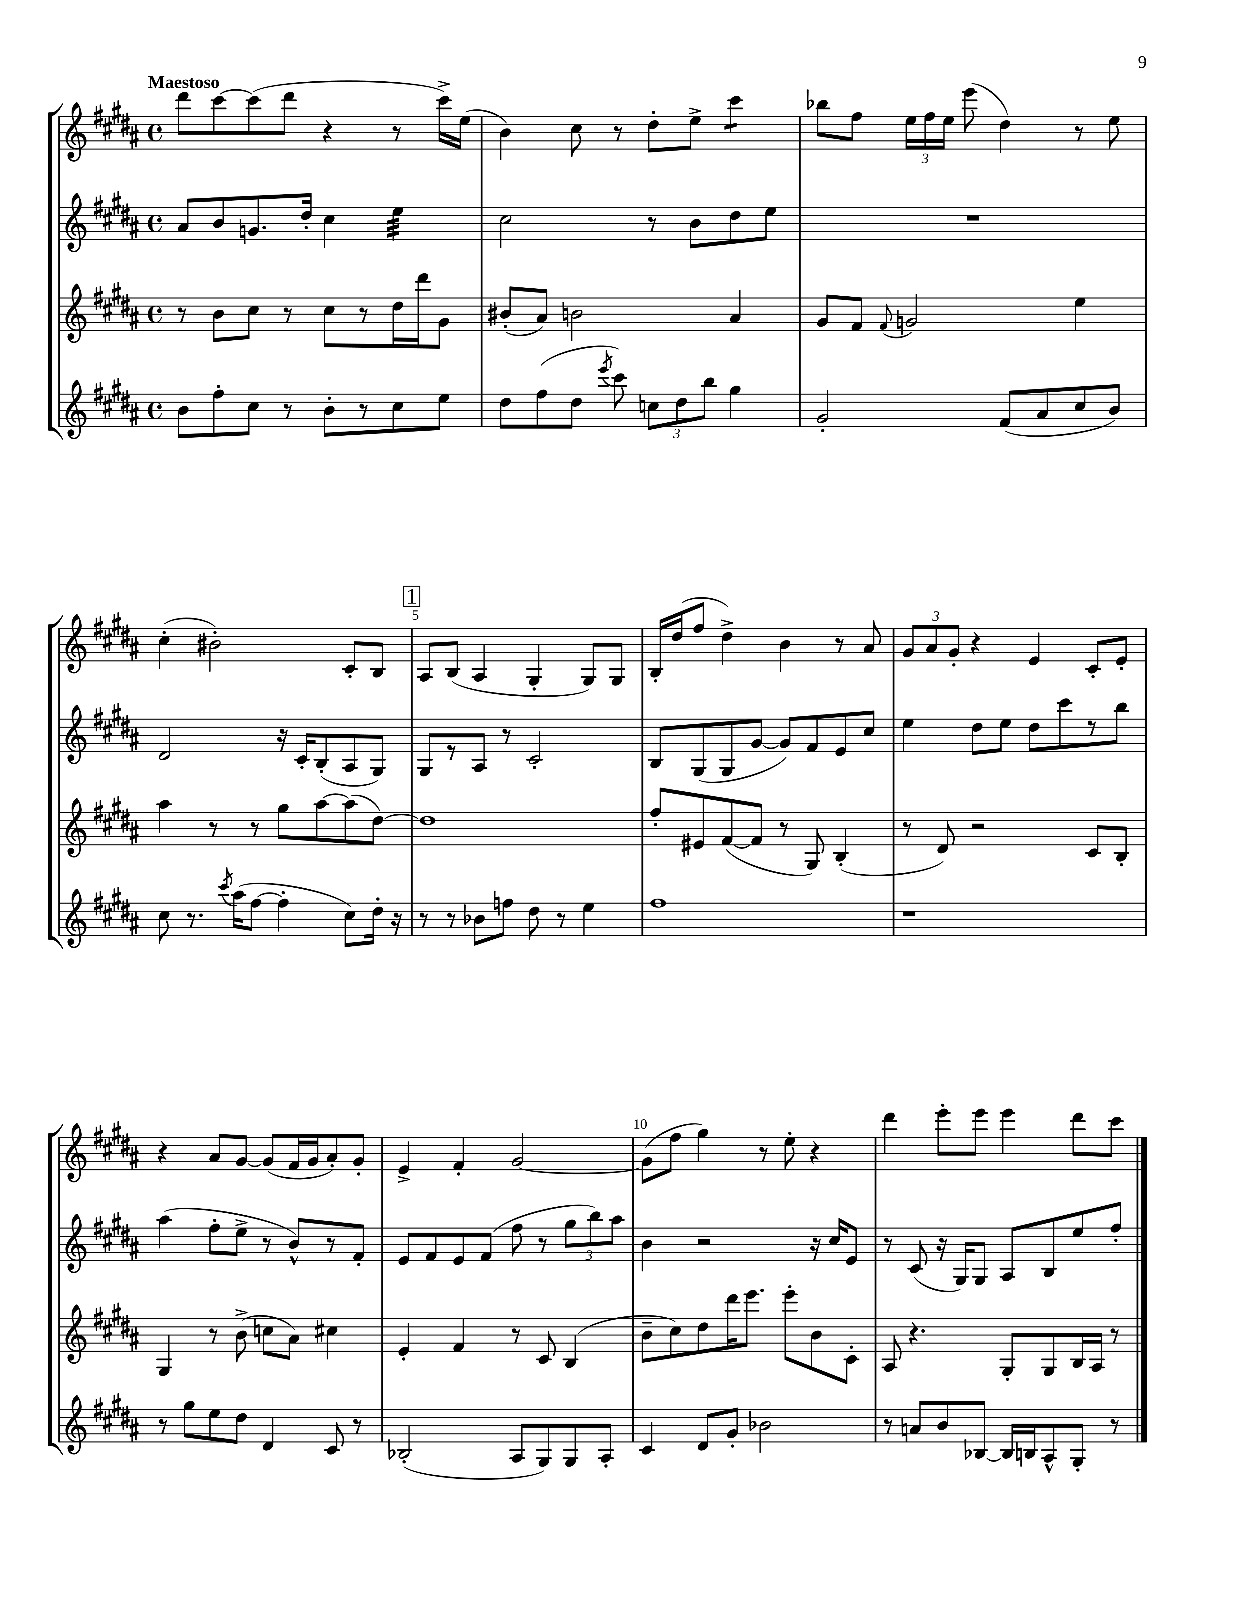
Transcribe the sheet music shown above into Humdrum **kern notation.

**kern	**kern	**kern	**kern
*part4	*part3	*part2	*part1
*staff4	*staff3	*staff2	*staff1
*clefG2	*clefG2	*clefG2	*clefG2
*k[f#c#g#d#a#]	*k[f#c#g#d#a#]	*k[f#c#g#d#a#]	*k[f#c#g#d#a#]
*M4/4	*M4/4	*M4/4	*M4/4
*met(c)	*met(c)	*met(c)	*met(c)
=1	=1	=1	=1
!	!	!	!LO:TX:a:B:t=Maestoso
8b\L	8r	8a#/L	8ddd#\L
8ff#'\	8b\L	8b/	[8ccc#\
8cc#\J	8cc#\J	8.gn/	(8ccc#\]
8r	8r	.	8ddd#\J
.	.	16dd#'/Jk	.
8b'\L	8cc#\L	4cc#\	4r
8r	8r	.	.
*	*	*tremolo	*
8cc#\	16dd#\L	32ee\LLL	8r
.	.	32ee\	.
.	16ddd#\J	32ee\	.
.	.	32ee\	.
8ee\J	8g#\J	32ee\	16ccc#^\LL)
.	.	32ee\	.
.	.	32ee\	(16ee\JJ
.	.	32ee\JJJ	.
*	*	*Xtremolo	*
=2	=2	=2	=2
8dd#\L	(8b#X'/L	2cc#\	4b\)
(8ff#\	8a#/J)	.	.
8dd#\J	2bn\	.	8cc#\
8qeee/	.	.	.
8ccc#\)	.	.	8r
12ccn\L	.	8r	8dd#'\L
12dd#\	.	.	.
.	.	8b\L	8ee^\J
12bb\J	.	.	.
*	*	*	*tremolo
4gg#\	4a#/	8dd#\	8ccc#\L
.	.	8ee\J	8ccc#\J
*	*	*	*Xtremolo
=3	=3	=3	=3
2g#'/	8g#/L	1r	8bb-X\L
.	8f#/J	.	8ff#\J
.	8qqf#/	.	.
.	2gn/	.	24ee\LL
.	.	.	24ff#\
.	.	.	24ee\JJ
.	.	.	(8eee\
(8f#/L	.	.	4dd#\)
8a#/	.	.	.
8cc#/	4ee\	.	8r
8b/J)	.	.	8ee\
!!LO:LB:g=z
=4	=4	=4	=4
8cc#\	4aa#\	2d#/	(4cc#'\
8.r	.	.	.
.	8r	.	2b#X'\)
8qccc#/	.	.	.
(16aa#\KL	.	.	.
[8ff#\J	8r	.	.
4ff#'\]	8gg#\L	16r	.
.	.	16c#'/KL	.
.	[8aa#\	(8B'/	.
8cc#\L)	(8aa#\]	8A#/	8c#'/L
16dd#'\Jk	[8dd#\J)	8G#/J)	8B/J
16r	.	.	.
!!LO:REH:place=s1:t=1
=5	=5	=5	=5
8r	1dd#]	8G#/L	8A#/L
8r	.	8r	(8B/J
8b-X\L	.	8A#/J	4A#/
8ffn\J	.	8r	.
8dd#\	.	2c#'/	4G#'/
8r	.	.	.
4ee\	.	.	8G#/L)
.	.	.	8G#/J
=6	=6	=6	=6
1ff#	8ff#'/L	8B/L	16B'/LL
.	.	.	(16dd#/J
.	8e#X/	(8G#/	8ff#/J
.	([8f#/	8G#/	4dd#^\)
.	8f#/J]	[8g#/J	.
.	8r	8g#/L])	4b\
.	8G#/)	8f#/	.
.	(4B'/	8e/	8r
.	.	8cc#/J	8a#/
=7	=7	=7	=7
1r	8r	4ee\	12g#/L
.	.	.	12a#/
.	8d#/)	.	.
.	.	.	12g#'/J
.	2r	8dd#\L	4r
.	.	8ee\J	.
.	.	8dd#\L	4e/
.	.	8ccc#\	.
.	8c#/L	8r	8c#'/L
.	8B'/J	8bb\J	8e'/J
!!LO:LB:g=z
=8	=8	=8	=8
8r	4G#/	(4aa#\	4r
8gg#\L	.	.	.
8ee\	8r	8ff#'\L	8a#/L
8dd#\J	(8b^\	8ee^\J	[8g#/J
4d#/	8ccn\L	8r	(8g#/L]
.	8a#\J)	8b^^/L)	16f#/L
.	.	.	16g#/J
8c#/	4cc#X\	8r	8a#'/)
8r	.	8f#'/J	8g#'/J
=9	=9	=9	=9
(2B-X'/	4e'/	8e/L	4e^/
.	.	8f#/	.
.	4f#/	8e/	4f#'/
.	.	(8f#/J	.
8A#/L	8r	8ff#\	[2g#/
8G#/)	8c#/	8r	.
8G#/	(4B/	12gg#\L	.
.	.	12bb\)	.
8A#'/J	.	.	.
.	.	12aa#\J	.
=10	=10	=10	=10
4c#/	8b~\L	4b\	(8g#\L]
.	8cc#\)	.	8ff#\J
8d#/L	8dd#\	2r	4gg#\)
8g#'/J	16ddd#\K	.	.
.	8.eee\J	.	.
2b-X\	.	.	8r
.	8eee'\L	.	8ee'\
.	8b\	16r	4r
.	.	16cc#/KL	.
.	8c#'\J	8e/J	.
=11	=11	=11	=11
8r	8A#/	8r	4ddd#\
8an/L	4.r	(8c#/	.
8b/	.	16r	8eee'\L
.	.	16G#/KL)	.
[8B-X/J	.	8G#/J	8eee\J
16B-/LL]	8G#'/L	8A#/L	4eee\
16Bn/J	.	.	.
8A#^^/	8G#/	8B/	.
8G#'/J	16B/L	8ee/	8ddd#\L
.	16A#/JJ	.	.
8r	8r	8ff#'/J	8ccc#\J
==	==	==	==
*-	*-	*-	*-
